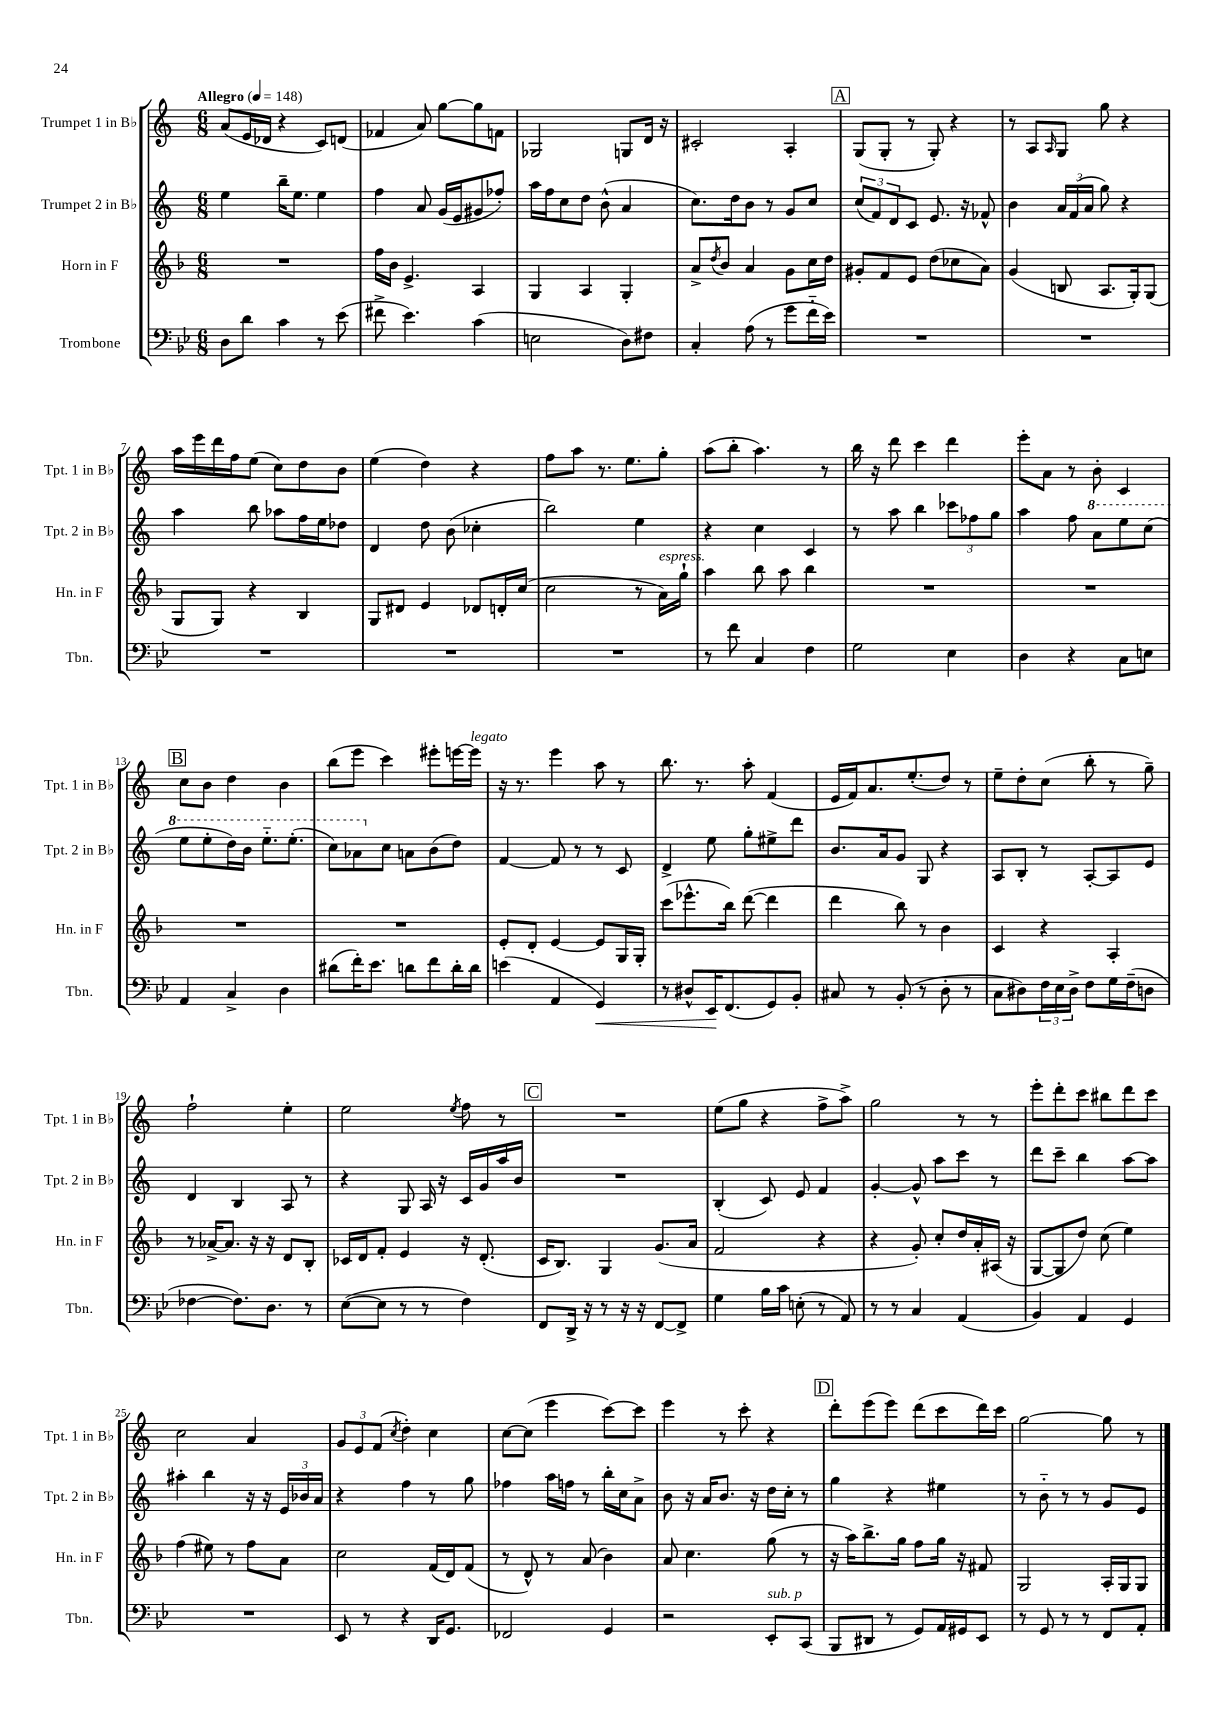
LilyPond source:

<<
\new StaffGroup <<
\new Staff = "s0" \with { instrumentName = "Trumpet 1 in Bb" shortInstrumentName = "Tpt. 1 in Bb" } {
    \clef treble \key c \major \numericTimeSignature \time 6/8 \tempo "Allegro" 4 = 148
    a'8( e'16 des'16 r4 c'8) d'8( |
    fes'4 a'8) g''8~ g''8 f'8 |
    ges2 g8 d'16 r16 |
    cis'2-. a4-. |
    \mark \markup { \box "A" } g8( g8-. r8 g8-.) r4 |
    r8 a8 \grace { a16 } g8 g''8 r4 |
    a''16 e'''16 d'''16 f''16 e''8( c''8) d''8 b'8 |
    e''4( d''4) r4 |
    f''8 a''8 r8. e''8. g''8-. |
    a''8( b''8-. a''4.) r8 |
    b''16 r16 d'''8 c'''4 d'''4 |
    e'''8-. a'8 r8 b'8-. c'4 |
    \mark \markup { \box "B" } c''8 b'8 d''4 b'4 |
    b''8( e'''8 c'''4) eis'''8-. e'''16~ e'''16^\markup { \italic "legato" } |
    r16 r8. e'''4 a''8 r8 |
    b''8. r8. a''8-. f'4( |
    e'16 f'16) a'8. e''8.-.( d''8) r8 |
    e''8-- d''8-. c''8( b''8-. r8 g''8--) |
    f''2-! e''4-. |
    e''2 \acciaccatura { e''8 } f''8 r8 |
    \mark \markup { \box "C" } R2. |
    e''8( g''8 r4 f''8-> a''8->) |
    g''2 r8 r8 |
    e'''8-. d'''8-. c'''8 bis''8 d'''8 c'''8 |
    c''2 a'4 |
    \tuplet 3/2 { g'8 e'8 f'8( } \acciaccatura { c''8 } d''4-.) c''4 |
    c''8~ c''8( e'''4 c'''8~) c'''8 |
    e'''4 r8 c'''8-. r4 |
    \mark \markup { \box "D" } d'''8-. e'''8( e'''8) d'''8( c'''8 d'''16) c'''16 |
    g''2~ g''8 r8 \bar "|." |
}
\new Staff = "s1" \with { instrumentName = "Trumpet 2 in Bb" shortInstrumentName = "Tpt. 2 in Bb" } {
    \clef treble \key c \major \numericTimeSignature \time 6/8
    e''4 b''16-- e''8. e''4 |
    f''4 a'8 g'16( e'16 gis'8 fes''8-.) |
    a''16 f''16 c''8 d''8 b'8-^( a'4 |
    c''8.) d''16 b'8 r8 g'8 c''8 |
    \mark \markup { \box "A" } \tuplet 3/2 { c''8( f'8) d'8 } c'8 e'8. r16 fes'8-^ |
    b'4 \tuplet 3/2 { a'16 f'16( a'16 } g''8) r4 |
    a''4 b''8 aes''8 f''16 e''16 des''8 |
    d'4 d''8 b'8( ces''4-. |
    b''2) e''4 |
    r4 c''4 c'4 |
    r8 a''8 b''4 \tuplet 3/2 { ces'''8 fes''8 g''8 } |
    a''4 f''8 \ottava #1 a''8 e'''8 c'''8( |
    \mark \markup { \box "B" } e'''8 e'''8-. d'''16) b''16 e'''8.-_ e'''8.-.( |
    c'''8) aes''8 \ottava #0 c''8 a'!8 b'8( d''8) |
    f'4~ f'8 r8 r8 c'8 |
    d'4-> e''8 g''8-. eis''8-> d'''8 |
    b'8. a'16 g'8 g8 r4 |
    a8 b8-. r8 a8~-. a8 e'8 |
    d'4 b4 a8 r8 |
    r4 g8 a16 r16 c'16 g'16 a''16 b'16 |
    \mark \markup { \box "C" } R2. |
    b4-.( c'8) e'8 f'4 |
    g'4~-. g'8-^ a''8 c'''8 r8 |
    d'''8 c'''8-- b''4 a''8~ a''8 |
    ais''4-. b''4 r16 r16 \tuplet 3/2 { e'16 bes'16 a'16 } |
    r4 f''4 r8 g''8 |
    fes''4 a''16 f''16 r8 b''16-. c''16 a'8-> |
    b'8 r16 a'16 b'8. r16 d''16 c''16-. r8 |
    \mark \markup { \box "D" } g''4 r4 eis''4 |
    r8 b'8-_ r8 r8 g'8 e'8 \bar "|." |
}
\new Staff = "s2" \with { instrumentName = "Horn in F" shortInstrumentName = "Hn. in F" } {
    \clef treble \key f \major \numericTimeSignature \time 6/8
    R2. |
    f''16 bes'16 e'4.-> a4 |
    g4 a4 g4-. |
    a'8-> \acciaccatura { d''8 } bes'8 a'4 g'8 c''16 d''16 |
    \mark \markup { \box "A" } gis'8-. f'8 e'8 d''8( ces''8 a'8) |
    g'4( b8 a8. g16-.) g8( |
    g8 g8) r4 bes4 |
    g8 dis'8 e'4 des'8 d'16-. c''16( |
    c''2 r8 a'16^\markup { \italic "espress." }) g''16-! |
    a''4 bes''8 a''8 bes''4 |
    R2. |
    R2. |
    \mark \markup { \box "B" } R2. |
    R2. |
    e'8-. d'8-. e'4~ e'8 g16 g16-. |
    c'''8( ees'''8.-^ bes''16) d'''8~( d'''4 |
    d'''4 bes''8) r8 bes'4 |
    c'4 r4 a4-. |
    r8 aes'16~-> aes'8. r16 r16 d'8 bes8-. |
    ces'16 d'16 f'8-. e'4 r16 d'8.-.( |
    \mark \markup { \box "C" } c'16 bes8.) g4 g'8.( a'16 |
    f'2 r4 |
    r4 g'8-.) c''8-. d''16 a'16-. ais16( r16 |
    g8~ g8 d''8) c''8( e''4) |
    f''4( eis''8) r8 f''8 a'8 |
    c''2 f'16( d'16) f'8( |
    r8 d'8-^) r8 a'8( bes'4) |
    a'8 c''4. g''8( r8 |
    \mark \markup { \box "D" } r16 a''16) bes''8.-> g''16 f''8 g''16 r16 fis'8 |
    g2 a16-. g16 g8 \bar "|." |
}
\new Staff = "s3" \with { instrumentName = "Trombone" shortInstrumentName = "Tbn." } {
    \clef bass \key bes \major \numericTimeSignature \time 6/8
    d8 d'8 c'4 r8 ees'8( |
    fis'8-> ees'4.) c'4( |
    e2 d8) fis8 |
    c4-. a8( r8 g'8 f'16-_ ees'16) |
    \mark \markup { \box "A" } R2. |
    R2. |
    R2. |
    R2. |
    R2. |
    r8 f'8 c4 f4 |
    g2 ees4 |
    d4 r4 c8 e8 |
    \mark \markup { \box "B" } a,4 c4-> d4 |
    dis'8( f'16-.) ees'8. d'8 f'8 d'16-. d'16 |
    e'4( a,4 g,4\<) |
    r8 dis8-^ ees,16\! f,8.( g,8) bes,8-. |
    cis8 r8 bes,8-.( r8 d8-. r8 |
    c8 dis8) \tuplet 3/2 { f16 ees16 dis16-> } f8 g16 f16--( d8 |
    fes4~ fes8.) d8. r8 |
    ees8~( ees8 r8 r8 f4) |
    \mark \markup { \box "C" } f,8 d,16-> r16 r8 r16 r16 f,8~ f,8-> |
    g4 bes16 c'16 e8-.( r8 a,8) |
    r8 r8 c4 a,4( |
    bes,4) a,4 g,4 |
    R2. |
    ees,8 r8 r4 d,16 g,8. |
    fes,2 g,4 |
    r2 ees,8-.^\markup { \italic "sub. p" } c,8( |
    \mark \markup { \box "D" } bes,,8 dis,8 r8 g,8) a,16 gis,16 ees,8 |
    r8 g,8 r8 r8 f,8 a,8-. \bar "|." |
}
>>
>>
